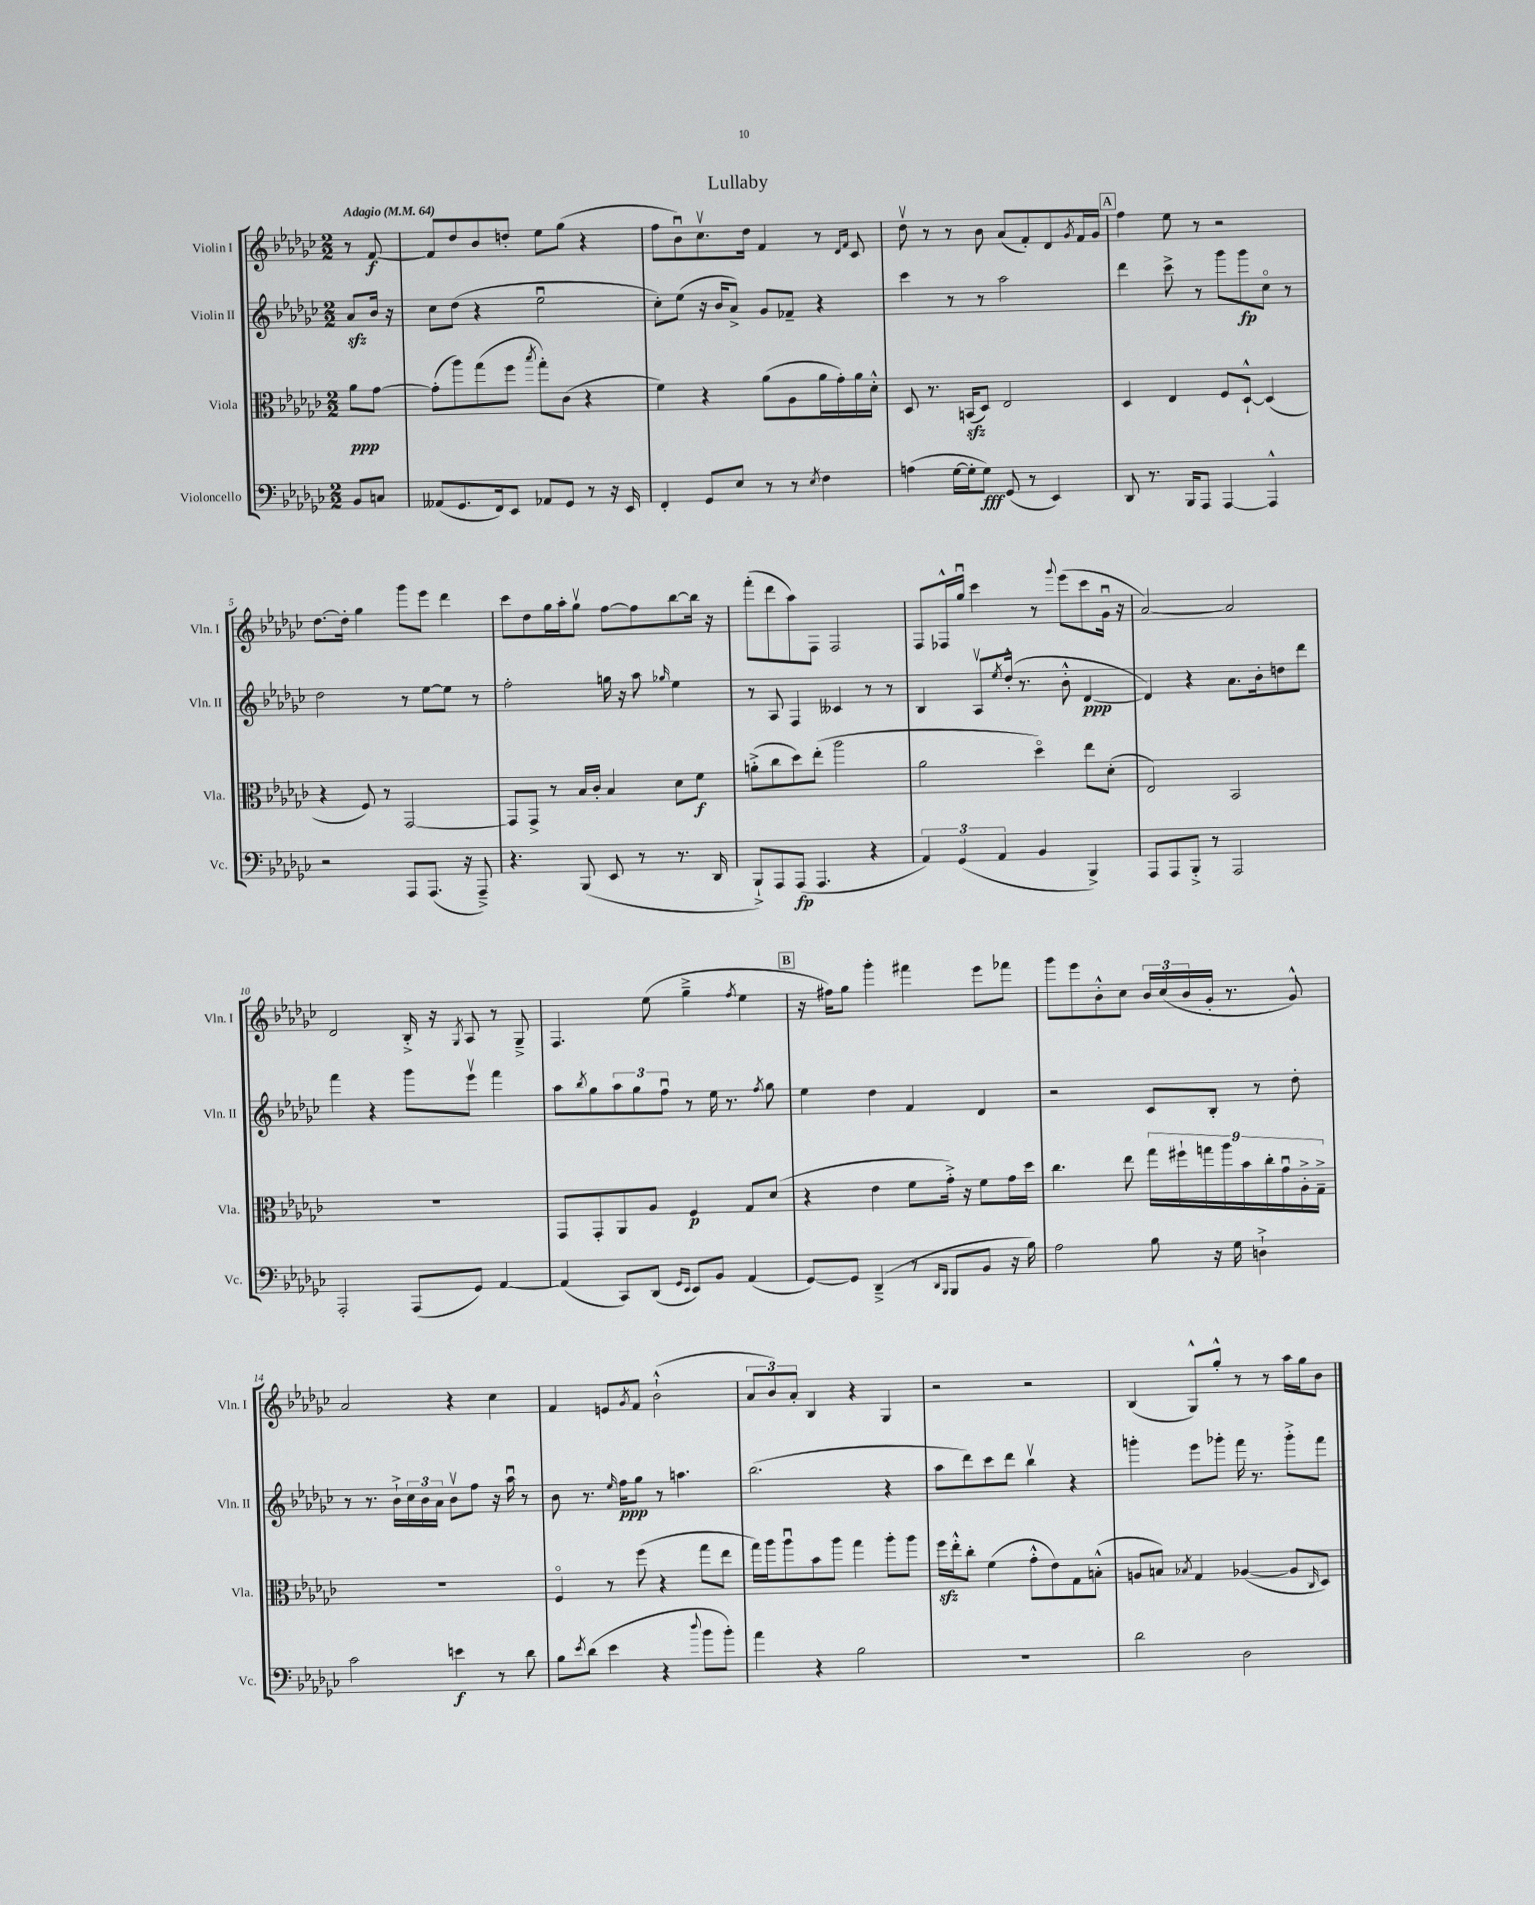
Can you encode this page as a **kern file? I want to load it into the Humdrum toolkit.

**kern	**kern	**kern	**kern
*staff4	*staff3	*staff2	*staff1
*clefF4	*clefC3	*clefG2	*clefG2
*k[b-e-a-d-g-c-]	*k[b-e-a-d-g-c-]	*k[b-e-a-d-g-c-]	*k[b-e-a-d-g-c-]
*M2/2	*M2/2	*M2/2	*M2/2
*MM64	*MM64	*MM64	*MM64
8BB-	8a-	8a-	8r
8C	[8g-	16b-	[8f
.	.	16r	.
=	=	=	=
(8AA--	(8g-']	8cc-	8f]
8.GG-	8aa-)	(8dd-	8dd-
.	(8gg-	4r	8b-
16FF)	.	.	.
8EE-	8ff	.	8dd'
.	8qbb-	.	.
8AA-	8gg-')	2ee-u	8ee-
8GG-	(8c-	.	(8gg-
8r	4r	.	4r
16r	.	.	.
16EE-	.	.	.
=	=	=	=
4FF'	4f)	8cc-')	8ff
.	.	(8ee-	8b-u)
8GG-	4r	16r	8.cc-v
.	.	16b-	.
8E-	.	8a-^)	.
.	.	.	16dd-
8r	(8a-	8g-	4f
8r	8A-	8f-~	.
8qE-	.	.	.
4F	16a-	4r	8r
.	16g-')	.	.
.	.	.	16qqd-
.	.	.	16qqf
.	16a-	.	8c-
.	16d-'^^	.	.
=	=	=	=
(4A	8D-	4ccc-	8dd-v
.	8.r	.	8r
[16G-	.	8r	8r
16G-']	(16BB	.	.
8G-)	8D-)	8r	8b-
(8GG-	2E-	2aa-	(8a-
8r	.	.	8f')
4EE-)	.	.	8d-
.	.	.	8qg-
.	.	.	16f
.	.	.	16g-
=	=	=	=
8DD-	4D-	4ddd-	4ff
8.r	.	.	.
.	4E-	8ccc-^	8ee-
16BBB-	.	.	.
8AAA-	.	8r	8r
[4AAA-	8F	8ggg-	2r
.	[8D-`^^	8ggg-	.
4AAA-^^]	(4D-]	8cc-o	.
.	.	8r	.
=	=	=	=
2r	4r	2dd-	[8.dd-
.	.	.	16dd-']
.	8F)	.	4gg-
.	8r	.	.
8AAA-	[2GG-	8r	8ggg-
(8.AAA-	.	[8ee-	8eee-
.	.	8ee-]	4ddd-
16r	.	.	.
8AAA-~^)	.	8r	.
=	=	=	=
4.r	8GG-]	2ff'	8ccc-
.	8GG-^	.	8dd-
.	8r	.	16gg-
.	.	.	16aa-'
(8BBB-	16B-	.	8gg-v
.	16c-'	.	.
8EE-	4B-	16gg	[8ff
.	.	16r	.
8r	.	8aa-	8ff]
.	.	16qqgg-	.
8.r	8d-	4ee-	[8bb-
.	8f	.	16bb-]
16DD-	.	.	16r
=	=	=	=
8BBB-`^)	(8a'^	8r	(8fff'
8AAA-	8cc-	8A-	8ddd-
(8AAA-	8dd-)	4F	8aa-)
4.AAA-	(8ee-'	.	8F
.	2aa-	4c--	2F
4r	.	8r	.
.	.	8r	.
=	=	=	=
6AA-)	2a-	4B-	8F
.	.	.	16F-^^
(6GG-	.	.	.
.	.	.	16gg-u
.	.	8A-v	4ccc-
6AA-	.	.	.
.	.	8qee-	.
.	.	(16dd-'^^	.
.	.	8.r	.
4BB-	4dd-o)	.	8r
.	.	.	8qqggg-
.	.	8b-'^^	(8eee-
4BBB-^)	8ee-	[4d-	8ccc-
.	(8d-'	.	16g-u
.	.	.	16r
=	=	=	=
8AAA-	2E-)	4d-])	[2a-)
8AAA-	.	.	.
8BBB-'^	.	4r	.
8r	.	.	.
2AAA-	2BB-	8.a-	2a-]
.	.	16b-'	.
.	.	8dd	.
.	.	8ddd-	.
=	=	=	=
2AAA-'	1r	4fff	2d-
.	.	4r	.
(8AAA-	.	8ggg-	16B-'^
.	.	.	16r
.	.	.	8qG-
8GG-)	.	8eee-v	8A-
[4AA-	.	4fff	8r
.	.	.	8G-~^
=	=	=	=
(4AA-]	8GG-	8aa-	4.F
.	.	8qbb-	.
.	8GG-'	8gg-	.
8CC-)	8AA-	12aa-	.
.	.	12gg-	.
(8DD-	8A-	.	(8ee-
.	.	12ffu	.
16qqGG-	.	.	.
16qqEE-	.	.	.
8EE-)	4F	8r	4gg-~^
8BB-	.	16ee-	.
.	.	8.r	.
.	.	.	8qff
(4AA-	8G-	.	4ee-
.	.	8qff	.
.	(8d-	8gg-	.
=	=	=	=
[8GG-)	4r	4ee-	16r
.	.	.	16ff#)
8GG-]	.	.	8gg-
(4DD-~^	4e-	4dd-	4ggg-'
8r	8f	4f	4fff#
16qqDD-	.	.	.
16qqBBB-	.	.	.
8BBB-	16g-'^)	.	.
.	16r	.	.
8BB-	8f	4d-	8eee-
16r	16g-	.	8fff-
16B-)	16dd-	.	.
=	=	=	=
2A-	4.cc-	2r	8ggg-
.	.	.	8eee-
.	.	.	8b-'^^
.	8ee-	.	8cc-
8B-	18gg-	8c-	24b-
.	.	.	(24cc-
.	18ff#`	.	.
.	.	.	24b-
.	18gg	.	.
16r	.	8B-'	16g-'
.	18aa-	.	.
16G-	.	.	8.r
.	18b-	.	.
4D`^	.	8r	.
.	18cc-'	.	.
.	18g-u	.	.
.	.	8dd-'	8g-^^)
.	18A-'^	.	.
.	18G-~^	.	.
=	=	=	=
2c-	1r	8r	2a-
.	.	8.r	.
.	.	16b-`^	.
.	.	24cc-	.
.	.	24b-	.
.	.	24a-	.
4e	.	8b-v	4r
.	.	8ff	.
8r	.	16r	4cc-
.	.	16aa-u	.
8d-	.	8r	.
=	=	=	=
8B-	4Fo	8b-	4f
8qe-	.	.	.
(8d-	.	8.r	.
4e-	8r	.	8e
.	.	16qqee-	.
.	.	16ff	.
.	.	.	8qg-
.	(8ff	8gg-	8f
4r	4r	8r	(2b-`^^
.	.	4.aa	.
8qqdd-	.	.	.
8b-	8gg-	.	.
8b-')	8ee-	.	.
=	=	=	=
4a-	16gg-)	(2.bb-	12a-
.	16aa-	.	.
.	.	.	12b-)
.	8aa-u	.	.
.	.	.	12a-'
4r	8b-	.	4B-
.	8aa-	.	.
2B-	4gg-	.	4r
.	8aa-'	4r	4G-
.	8aa-	.	.
=	=	=	=
1r	16ff	8aa-	2r
.	16ee-'^^	.	.
.	8cc-'	8ddd-)	.
.	(4f	8ccc-	.
.	.	8ddd-	.
.	8g-'^^	4bb-v	2r
.	8e-)	.	.
.	8G-	4r	.
.	(8B'^^	.	.
=	=	=	=
2d-	8A	4ggg'	(4B-
.	8B)	.	.
.	8qB-	.	.
.	4G-	8eee-	8G-^^)
.	.	8ggg-'	8gg-'^^
2D-	([4A-	16fff	8r
.	.	8.r	.
.	.	.	8r
.	8A-]	8ggg-'^	16aa-
.	.	.	16gg-
.	16qqC-	.	.
.	8D-)	8fff	8b-
==	==	==	==
*-	*-	*-	*-
